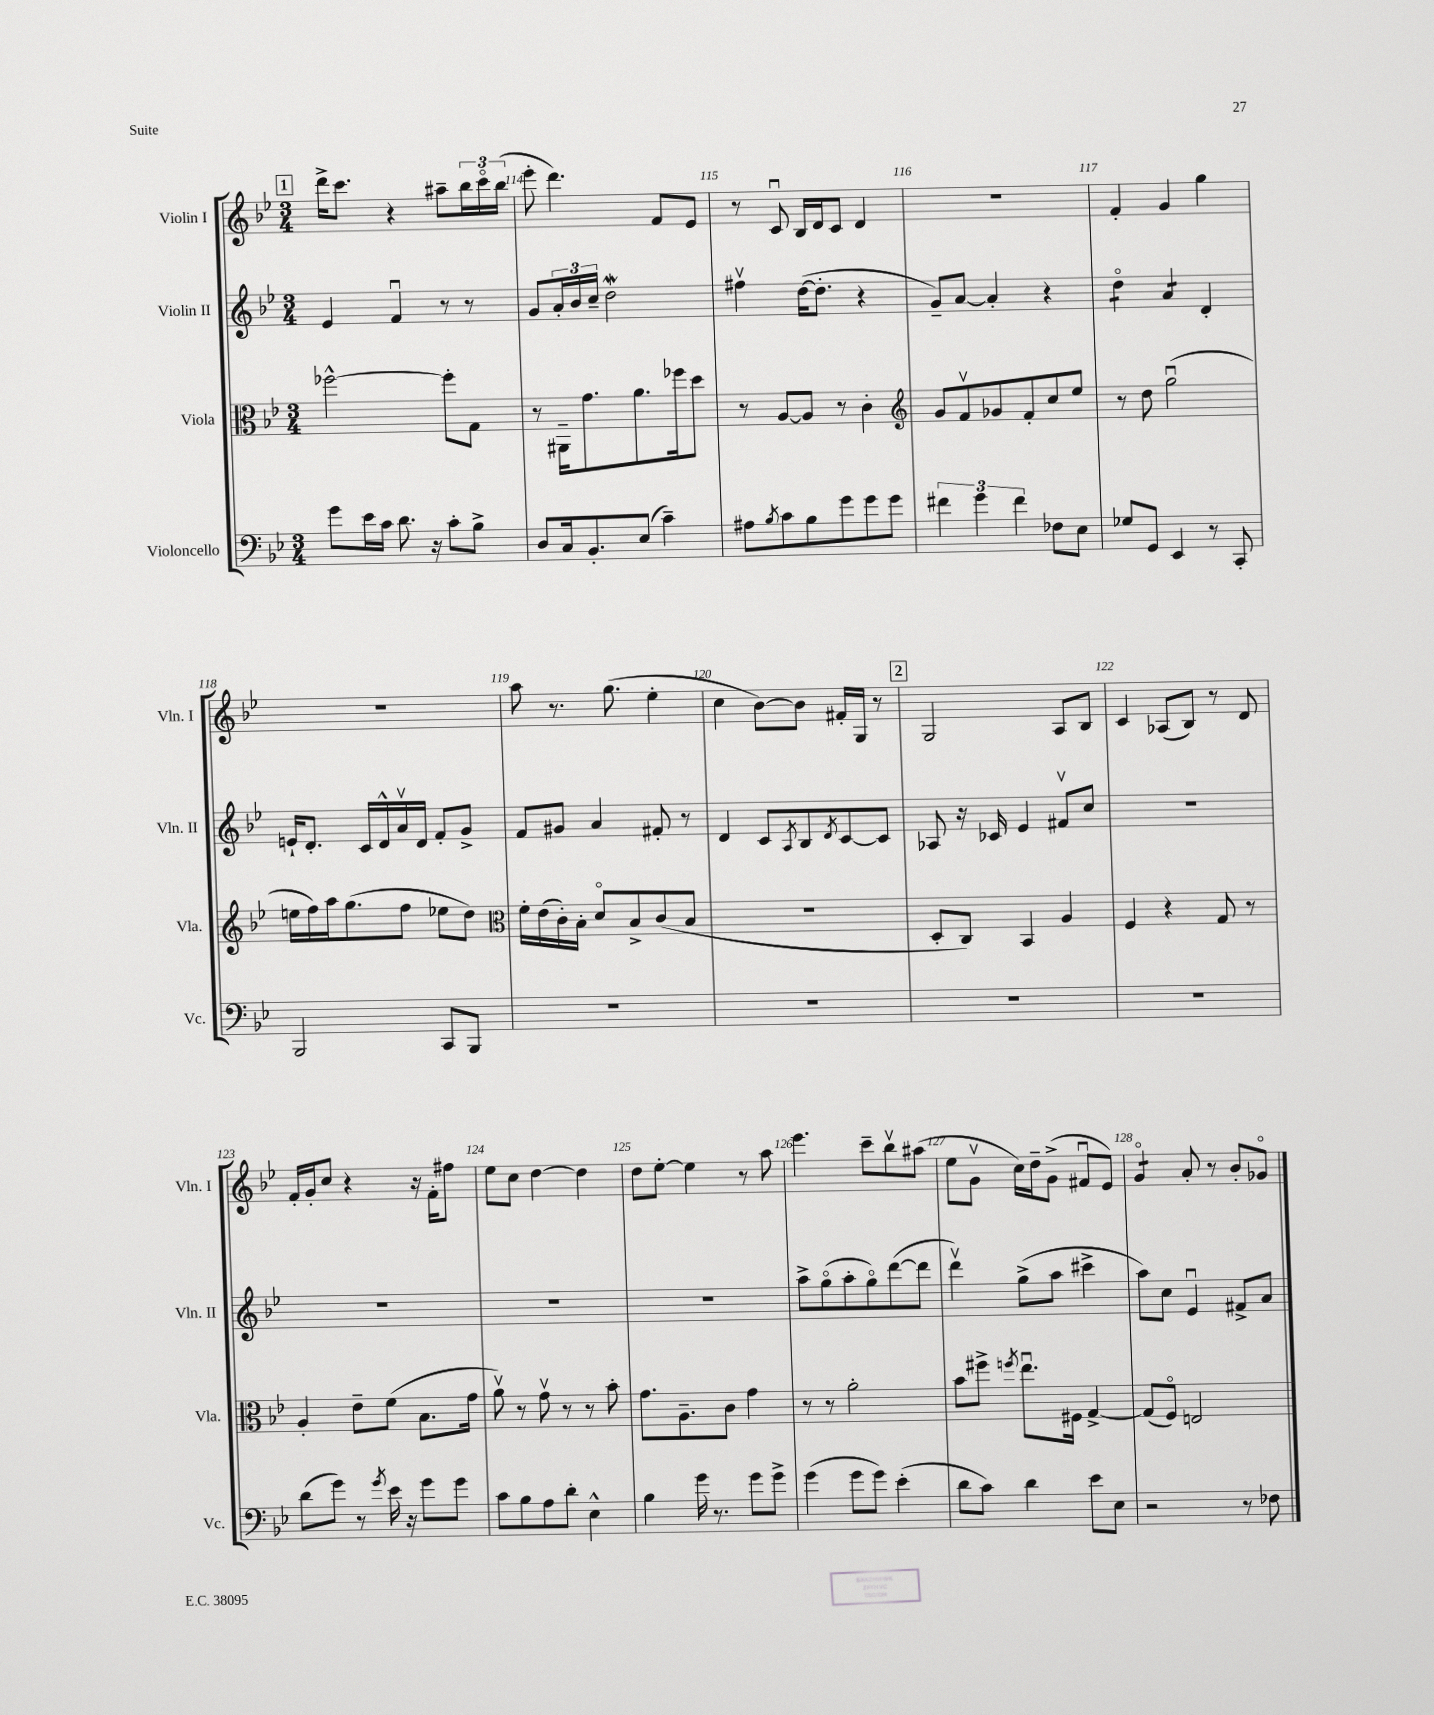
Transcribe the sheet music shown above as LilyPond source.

<<
\new StaffGroup <<
\new Staff = "s0" \with { instrumentName = "Violin I" shortInstrumentName = "Vln. I" } {
    \clef treble \key bes \major \numericTimeSignature \time 3/4
    \mark \markup { \box "1" } d'''16-> c'''8. r4 ais''8-- \tuplet 3/2 { bes''16 c'''16\flageolet bes''16( } |
    ees'''8-. d'''4.) f'8 ees'8 |
    r8 c'8\downbow bes16 d'16 c'8 d'4 |
    R2. |
    f'4-. g'4 g''4 |
    R2. |
    a''8 r8. g''8.( ees''4-. |
    c''4 bes'8~) bes'8 fis'16-. g16 r8 |
    \mark \markup { \box "2" } g2 a8 bes8 |
    c'4 aes8( bes8) r8 d'8 |
    f'16-. g'16-. c''8 r4 r16 f'16-. fis''8 |
    ees''8 c''8 d''4~ d''4 |
    d''8 ees''8~-. ees''4 r8 a''8 |
    ees'''4. c'''8-- bes''8\upbow ais''8( |
    ees''8 g'8\upbow c''16) d''16-- g'8->( fis'8\downbow ees'8) |
    g'4:8\flageolet a'8-. r8 bes'8-. ges'8\flageolet \bar "|." |
}
\new Staff = "s1" \with { instrumentName = "Violin II" shortInstrumentName = "Vln. II" } {
    \clef treble \key bes \major \numericTimeSignature \time 3/4
    \mark \markup { \box "1" } ees'4 f'4\downbow r8 r8 |
    g'8 \tuplet 3/2 { a'16-. bes'16 c''16-- } d''2\mordent |
    fis''4\upbow d''16~( d''8.-. r4 |
    g'8--) a'8~ a'4-. r4 |
    d''4:8\flageolet a'4:8 d'4-. |
    e'16-! d'8.-. c'16 d'16-^ a'16\upbow d'16 f'8-. g'8-> |
    f'8 gis'8 a'4 fis'8-. r8 |
    d'4 c'8 \acciaccatura { a8 } bes8 \acciaccatura { d'8 } c'8~ c'8 |
    \mark \markup { \box "2" } aes8 r16 ces'16 ees'4 fis'8\upbow c''8 |
    R2. |
    R2. |
    R2. |
    R2. |
    a''8-> g''8\flageolet( a''8-. g''8\flageolet) d'''8~( d'''8 |
    d'''4\upbow) g''8->( a''8 cis'''4-> |
    a''8) c''8 ees'4\downbow fis'8-> a'8 \bar "|." |
}
\new Staff = "s2" \with { instrumentName = "Viola" shortInstrumentName = "Vla." } {
    \clef alto \key bes \major \numericTimeSignature \time 3/4
    \mark \markup { \box "1" } fes''2~-^ fes''8-. g8 |
    r8 ais,16-- g'8. a'8. fes''16 d''8 |
    r8 a8~ a8 r8 c'4-. |
    \clef treble g'8 f'8\upbow ges'8 f'8-. c''8 ees''8 |
    r8 d''8 g''2\downbow( |
    e''16 f''16) a''16 g''8.( f''8 ees''8 d''8) |
    \clef alto f'16-. ees'16( c'16-.) bes16-. d'8\flageolet bes8-> c'8( bes8 |
    R2. |
    \mark \markup { \box "2" } d8-. c8) bes,4 a4 |
    f4 r4 g8 r8 |
    a4-. ees'8-- f'8( bes8. g'16 |
    a'8\upbow) r8 g'8\upbow r8 r8 bes'8-. |
    g'8. a8.-- c'8 g'4 |
    r8 r8 a'2-. |
    bes'8 fis''8-> \acciaccatura { f''8 } ees''8.\downbow fis16 g4~-> |
    g8( f8\flageolet) e2 \bar "|." |
}
\new Staff = "s3" \with { instrumentName = "Violoncello" shortInstrumentName = "Vc." } {
    \clef bass \key bes \major \numericTimeSignature \time 3/4
    \mark \markup { \box "1" } g'8 ees'16 c'16 d'8. r16 c'8-. bes8-> |
    d8 c16 bes,8.-. ees8( c'4--) |
    ais8 \acciaccatura { bes8 } c'8 bes8 g'8 g'8 g'8 |
    \tuplet 3/2 { fis'4 g'4 fis'4 } fes8 ees8 |
    ges8 g,8 ees,4 r8 c,8-. |
    bes,,2 c,8 bes,,8 |
    R2. |
    R2. |
    \mark \markup { \box "2" } R2. |
    R2. |
    d'8( g'8) r8 \acciaccatura { g'8 } ees'16 r16 g'8 g'8 |
    c'8 bes8 a8 d'8-. ees4-^ |
    bes4 g'16 r8. g'8 g'8-> |
    g'4( g'8 g'8) ees'4-.( |
    d'8 c'8) d'4 ees'8 ees8 |
    r2 r8 fes8 \bar "|." |
}
>>
>>
\layout { \context { \Score currentBarNumber = #113 \override BarNumber.break-visibility = ##(#f #t #t) barNumberVisibility = #all-bar-numbers-visible } }
